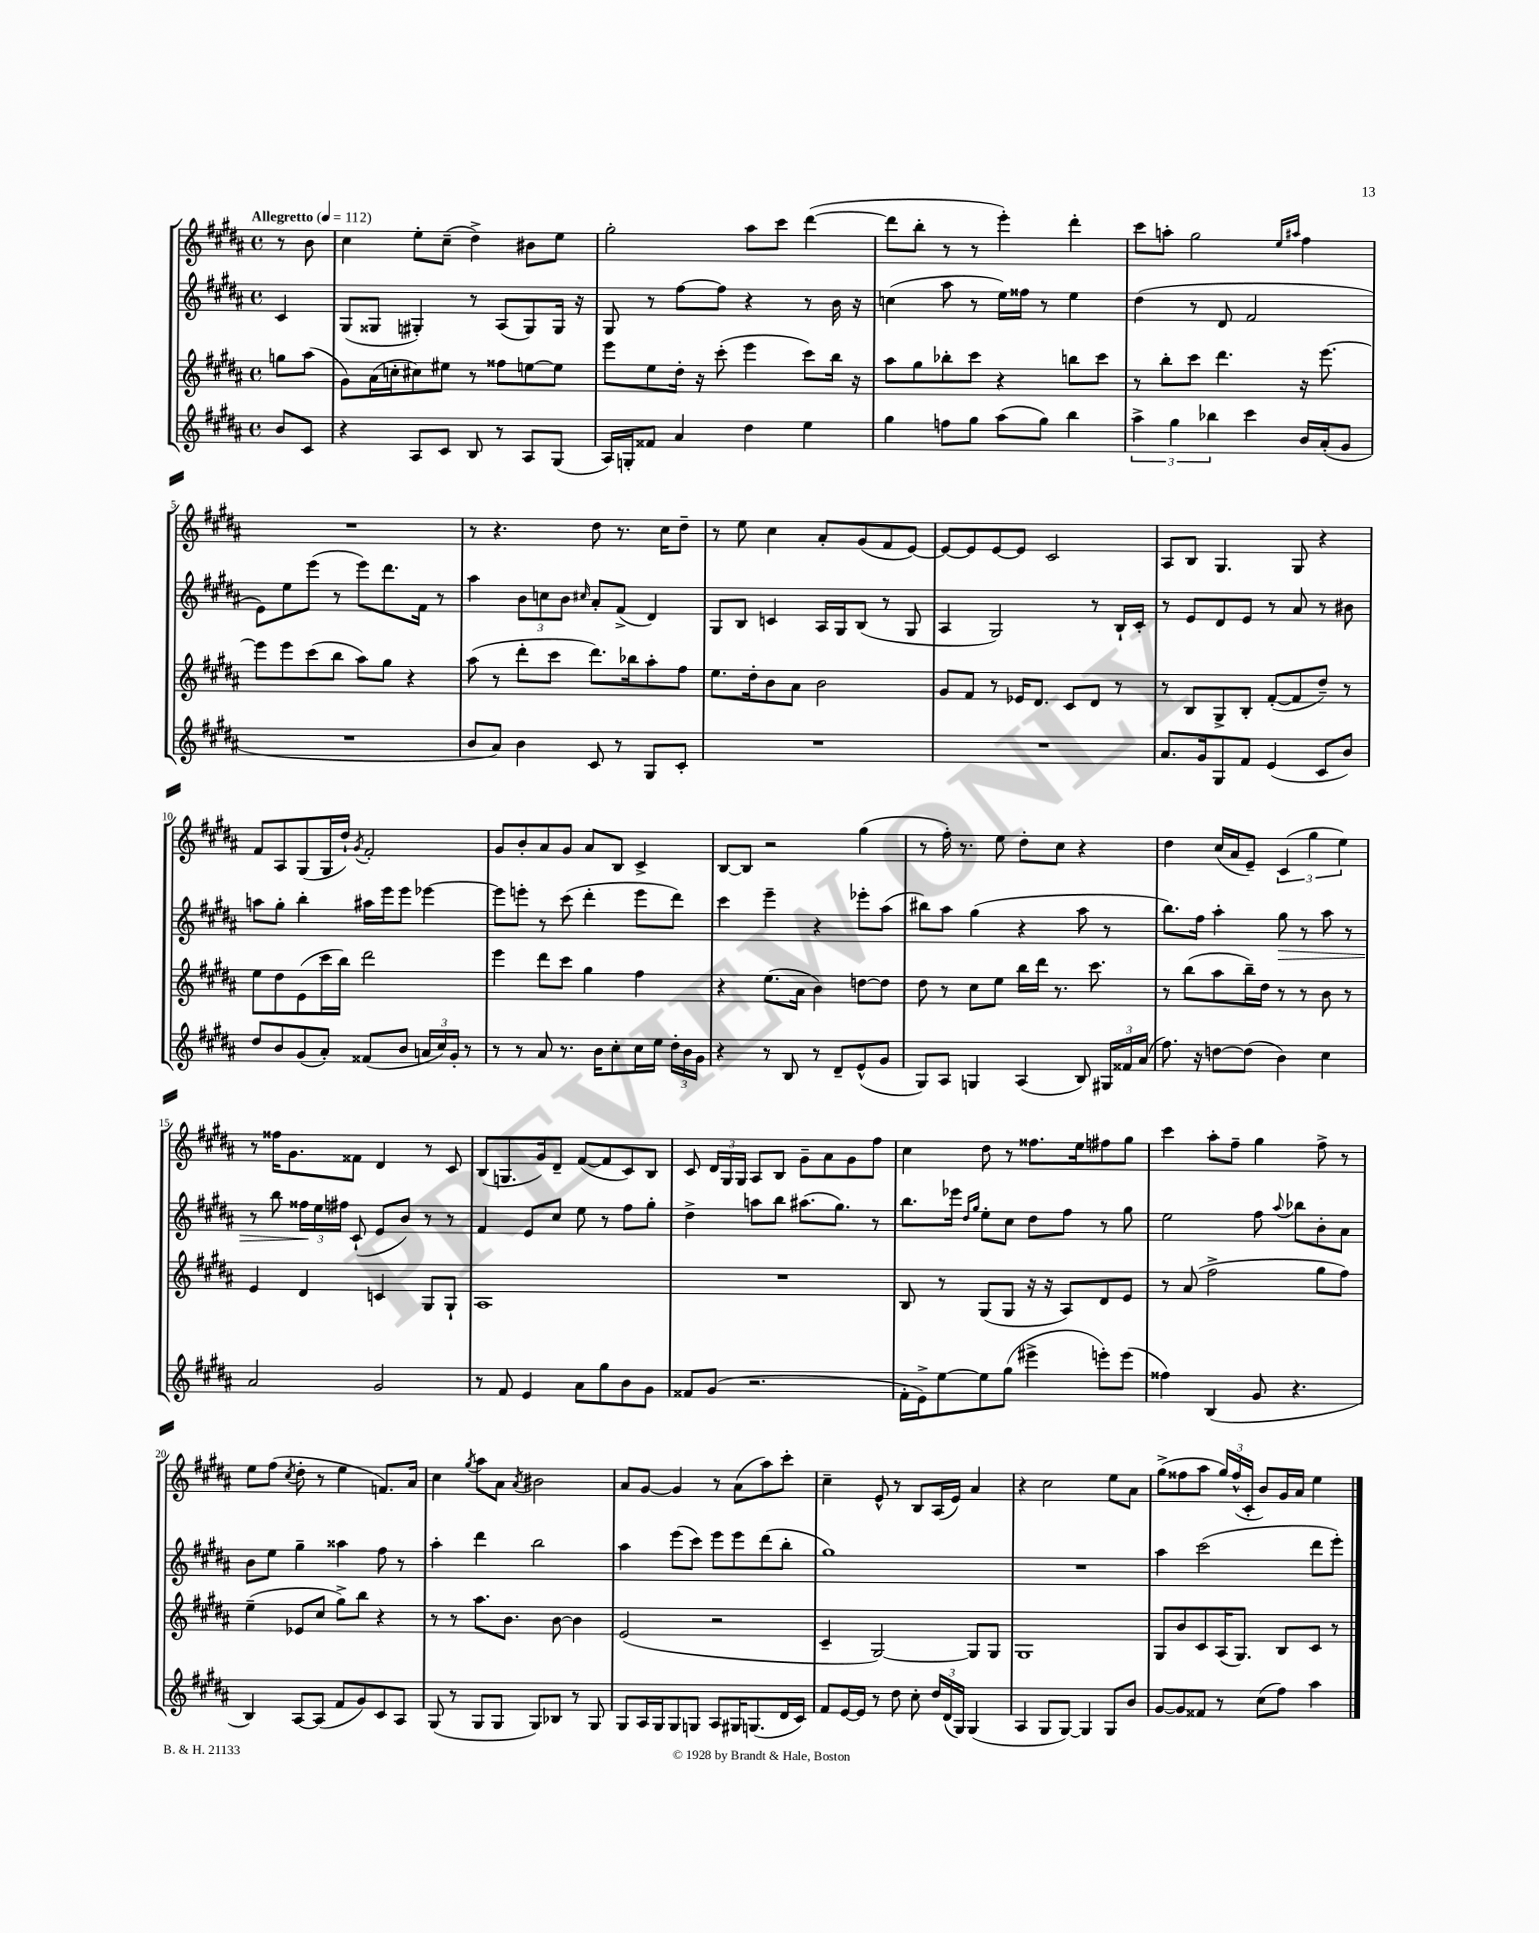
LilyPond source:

<<
\new StaffGroup <<
\new Staff = "s0" {
    \clef treble \key b \major \defaultTimeSignature \time 4/4 \partial 4 \tempo "Allegretto" 4 = 112
    \autoBeamOff r8 b'8 |
    cis''4 e''8[-. cis''8]--( dis''4->) bis'8[ e''8] |
    gis''2-. ais''8[ cis'''8] dis'''4~( |
    dis'''8[ b''8]-. r8 r8 e'''4-.) dis'''4-. |
    cis'''8[ a''8]-. gis''2 \grace { e''16[ ais''16] } fis''4 |
    R1 |
    r8 r4. dis''8 r8. cis''16[ dis''8]-- |
    r8 e''8 cis''4 ais'8[-. gis'8( fis'8 e'8]~) |
    e'8[~ e'8 e'8~ e'8] cis'2 |
    ais8[ b8] gis4. gis8 r4 |
    fis'8[ ais8 gis8( gis16 dis''16]-!) \acciaccatura { gis'8 } fis'2-. |
    gis'8[ b'8-. ais'8 gis'8] ais'8[ b8] cis'4-> |
    b8[~ b8] r2 gis''4( |
    r8 fis''16-.) r8. e''8 dis''8[-. cis''8] r4 |
    dis''4 cis''16[( ais'16 e'8]--) \tuplet 3/2 { cis'4( gis''4 e''4) } |
    r8 fisis''16[ gis'8. fisis'8] dis'4 r8 cis'8 |
    b8[( g8. gis'16) dis'8]-- fis'8[~( fis'8 cis'8) b8] |
    cis'8 \tuplet 3/2 { dis'16[ gis16 gis16] } ais8[ b8] gis'8[-- ais'8 gis'8 fis''8] |
    cis''4 dis''8 r8 fisis''8.[ e''16 fis''8 gis''8] |
    cis'''4 ais''8[-. fis''8]-- gis''4 fis''8-> r8 |
    e''8[ fis''8]( \acciaccatura { cis''8 } dis''8-. r8 e''4 f'8.[) ais'16] |
    cis''4 \acciaccatura { gis''8 } ais''8[ ais'8] \acciaccatura { ais'8 } bis'2 |
    ais'8[ gis'8]~ gis'4 r8 ais'8[( ais''8) cis'''8]-. |
    cis''4-- e'8-^ r8 b8[ ais16( e'16]) ais'4 |
    r4 cis''2 e''8[ ais'8] |
    gis''8[->( fisis''8 ais''8] \tuplet 3/2 { gis''16[) fisis''16-^( cis'16]-. } b'8[) gis'16 ais'16] e''4 \bar "|." |
}
\new Staff = "s1" {
    \clef treble \key b \major \defaultTimeSignature \time 4/4 \partial 4
    \autoBeamOff cis'4 |
    gis8[( gisis8] gis4-.) r8 ais8[( gis8) gis16] r16 |
    gis8 r8 fis''8[~ fis''8] r4 r8 b'16 r16 |
    c''4( ais''8 r8 e''16[) fisis''16] r8 e''4 |
    dis''4( r8 dis'8 fis'2 |
    e'8[) e''8 e'''8]( r8 e'''8[) dis'''8. fis'16] r8 |
    ais''4 \tuplet 3/2 { b'8[ c''8 b'8] } \grace { cis''16 } ais'8[-. fis'8]->( dis'4) |
    gis8[ b8] c'4 ais16[ gis16 b8]( r8 gis8 |
    ais4 gis2) r8 b16[-! cis'16]-. |
    r8 e'8[ dis'8 e'8] r8 ais'8 r8 bis'8 |
    a''8[ gis''8]-. b''4-. ais''16[ e'''16 e'''8] ees'''4~ |
    ees'''8[ e'''8]-. r8 cis'''8( dis'''4-. e'''8[ dis'''8]) |
    cis'''4 e'''4-- r4 ees'''8[-. ais''8]( |
    bis''8[) ais''8] gis''4( r4 ais''8 r8 |
    b''8.[) fis''16] ais''4-. gis''8\> r8 ais''8 r8 |
    r8 b''8 \tuplet 3/2 { fisis''16[\! e''16 fis''16] } cis'8-!( e'8[ b'8]) r8 r8 |
    fis'4 e'8[ cis''8] e''8 r8 fis''8[ gis''8]-. |
    dis''4-> a''8[ b''8] ais''8.[( gis''8.]) r8 |
    b''8.[ ees'''16] \grace { dis''16[ gis''16] } e''8[-. cis''8] dis''8[ fis''8] r8 gis''8 |
    e''2 fis''8 \appoggiatura { ais''8 } bes''8[ b'8-. ais'8] |
    b'8[ e''8] gis''4-- aisis''4 fis''8 r8 |
    ais''4-. dis'''4 b''2 |
    ais''4 e'''8[( cis'''8]) e'''8[ e'''8 dis'''8( b''8]-. |
    gis''1) |
    R1 |
    ais''4 cis'''2( dis'''8[ e'''8]-.) \bar "|." |
}
\new Staff = "s2" {
    \clef treble \key b \major \defaultTimeSignature \time 4/4 \partial 4
    \autoBeamOff g''8[ ais''8]( |
    gis'8[) ais'16( c''16-. cis''8) eis''8] r8 fisis''8[ e''8~ e''8] |
    e'''8[ e''8 dis''16]-. r16 cis'''8-.( e'''4 cis'''8[) b''16] r16 |
    ais''8[ gis''8 bes''8-. cis'''8] r4 b''8[ cis'''8] |
    r8 b''8[-. cis'''8] dis'''4. r16 e'''8.~ |
    e'''8[ e'''8 cis'''8( b''8] ais''8[) gis''8] r4 |
    ais''8( r8 dis'''8[-. cis'''8] dis'''8.[) bes''16 ais''8-. fis''8] |
    e''8.[ dis''16-. b'8 ais'8] b'2 |
    gis'8[ fis'8] r8 ees'16[ dis'8.] cis'8[ dis'8] r8 |
    r8 b8[ gis8-> b8]-. fis'8[~-.( fis'8 dis''8]--) r8 |
    e''8[ dis''8 e'8( cis'''16 b''16]) dis'''2 |
    e'''4 dis'''8[ cis'''8] gis''4 fis''4 |
    r4 e''8.[( ais'16] b'4) d''8[~ d''8] |
    dis''8 r8 cis''8[ e''8] b''16[ dis'''16] r8. cis'''8. |
    r8 b''8[( ais''8 b''16--) dis''16] r8 r8 b'8 r8 |
    e'4 dis'4 c'4 gis8[ gis8]-! |
    ais1 |
    R1 |
    b8 r8 gis8[( gis8] r16 r16 ais8[) dis'8 e'8] |
    r8 ais'8( fis''2-> gis''8[ fis''8]) |
    e''4--( ees'8[ cis''8] gis''8[->) b''8] r4 |
    r8 r8 ais''8.[ b'8.] b'8~ b'4 |
    e'2( r2 |
    cis'4-- gis2~) gis8[ gis8] |
    gis1 |
    gis8[ b'8 cis'8 ais16( gis8.]) b8[ cis'8] r8 \bar "|." |
}
\new Staff = "s3" {
    \clef treble \key b \major \defaultTimeSignature \time 4/4 \partial 4
    \autoBeamOff b'8[ cis'8] |
    r4 ais8[ cis'8] b8 r8 ais8[ gis8]( |
    ais16[) g16-. fisis'8] ais'4 dis''4 e''4 |
    gis''4 f''8[ gis''8] ais''8[( gis''8]) b''4 |
    \tuplet 3/2 { ais''4-> gis''4 bes''4 } cis'''4 b'16[ ais'16-.( gis'8] |
    R1 |
    b'8[ ais'8]) b'4 cis'8 r8 gis8[ cis'8]-. |
    R1 |
    R1 |
    ais'8.[ gis'16 gis8 fis'8] e'4( cis'8[ b'8]) |
    dis''8[ b'8 gis'8( ais'8]-.) fisis'8[( b'8] \tuplet 3/2 { a'16[ cis''16) gis'16]-. } r8 |
    r8 r8 ais'8 r8. b'16[ cis''8-. cis''16 e''16] \tuplet 3/2 { dis''16[-. b'16 gis'16] } |
    r4 r8 b8 r8 dis'8[-- e'8-^( gis'8] |
    gis8[) ais8] g4 ais4( b8) \tuplet 3/2 { gis16[ fisis'16 ais'16]( } |
    fis''8.) r16 d''8[~ d''8]( b'4) cis''4 |
    ais'2 gis'2 |
    r8 fis'8 e'4 ais'8[ gis''8 b'8 gis'8] |
    fisis'8[ gis'8]( r2. |
    fis'16[-. e'16->) e''8~ e''8 gis''8]( eis'''4-> e'''8[-.) e'''8]( |
    fisis''4) b4( gis'8 r4. |
    b4) ais8[~ ais8]( fis'8[ gis'8) cis'8 ais8] |
    gis8( r8 gis8[ gis8] gis8[) bes8] r8 gis8 |
    gis8[ ais16 gis16 gis8 g8] ais8[ gis16 g8.( dis'16 cis'16]) |
    fis'8[ e'16~ e'16] r8 dis''8 cis''8-. \tuplet 3/2 { dis''16[ dis'16( gis16]) } gis4( |
    ais4 gis8[ gis8]~) gis4 gis8[ b'8] |
    gis'8[~ gis'8 fisis'8] r8 cis''8[( fis''8]) ais''4 \bar "|." |
}
>>
>>
